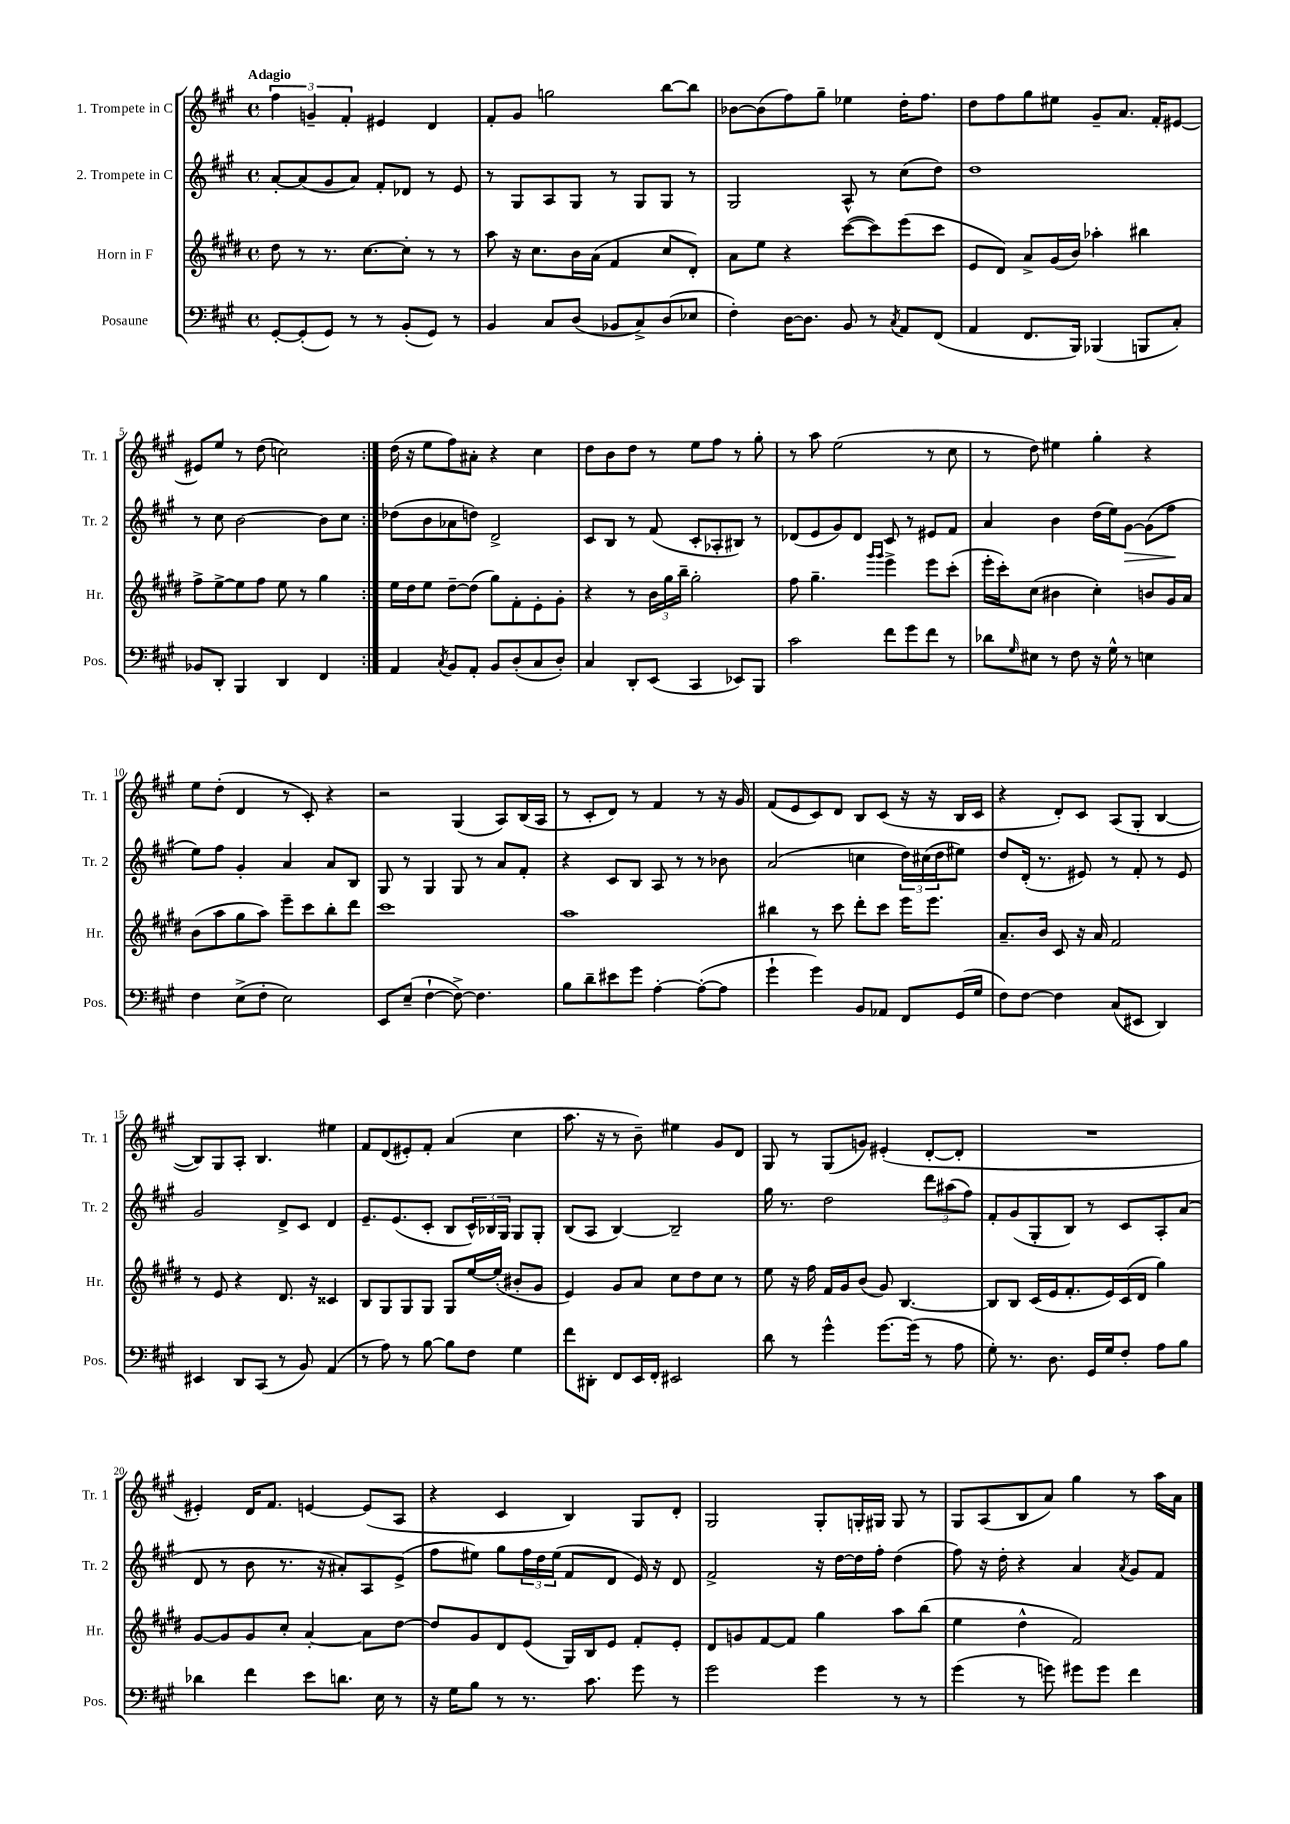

**kern	**kern	**kern	**kern
*staff4	*staff3	*staff2	*staff1
*clefF4	*clefG2	*clefG2	*clefG2
*k[f#c#g#]	*k[f#c#g#d#]	*k[f#c#g#]	*k[f#c#g#]
*M4/4	*M4/4	*M4/4	*M4/4
*met(c)	*met(c)	*met(c)	*met(c)
[8GG#'/L	8dd#\	[8a'/L	6ff#\
(8GG#'/]	8r	(8a/]	.
.	.	.	6g~/
8GG#/J)	8.r	8g#/	.
.	.	.	6f#'/
8r	.	8a/J)	.
.	[8.cc#\L	.	.
8r	.	8f#'/L	4e#/
(8BB'/L	8cc#'\]J	8d-/J	.
8GG#/J)	8r	8r	4d/
8r	8r	8e/	.
=	=	=	=
4BB/	8aa\	8r	8f#'/L
.	16r	8G#/L	8g#/J
.	8.cc#\L	.	.
8C#/L	.	8A/	2gg\
(8D/J	16b\L	8G#/J	.
.	(16a\JJ	.	.
8BB-/L	4f#/	8r	.
8C#^/)	.	8G#/L	.
(8D/	8cc#/L	8G#/J	[8bb\L
8E-/J	8d#'/J)	8r	8bb\]J
=	=	=	=
4F#'\)	8a\L	2G#/	[8b-\L
.	8ee\J	.	(8b-\]
[16D\LK	4r	.	8ff#\)
8.D\]J	.	.	.
.	.	.	8gg#~\J
8BB/	([8ccc#\L	8A^^/	4ee-\
8r	8ccc#\])	8r	.
8qC#/	.	.	.
8AA/L	(8eee\	(8cc#\L	16dd'\LK
.	.	.	8.ff#\J
(8FF#/J	8ccc#\J	8dd\J)	.
=	=	=	=
4AA/	8e/L	1dd	8dd\L
.	8d#/J)	.	8ff#\
8.FF#/L	8a^/L	.	8gg#\
.	(16g#/L	.	8ee#\J
16BBB/Jk)	16b/JJ)	.	.
(4BBB-/	4aa-'\	.	8g#~/L
.	.	.	8.a/J
8BBB/L	4bb#\	.	.
.	.	.	16f#'/LK
8C#'/J)	.	.	[8e#/J
=	=	=	=
8BB-/L	8ff#^\L	8r	8e#/]L
8DD'/J	[8ee^\	8cc#\	8ee/J
4BBB/	8ee\]	[2b\	8r
.	8ff#\J	.	(8dd\
4DD/	8ee\	.	2cc\)
.	8r	.	.
4FF#/	4gg#\	8b\]L	.
.	.	8cc#\J	.
=:|!	=:|!	=:|!	=:|!
4AA/	16ee\LL	(8dd-\L	(16dd\
.	16dd#\J	.	16r
.	8ee\J	8b\	8ee\L
8qC#/	.	.	.
8BB/L	[8dd#~\L	8a-\	8ff#\)
8AA'/J	(8dd#\]J	8dd\J)	8a#'\J
8BB/L	8gg#\L)	2d^/	4r
(8D'/	8f#'\	.	.
8C#/	8e'\	.	4cc#\
8D'/J)	8g#'\J	.	.
=	=	=	=
4C#/	4r	8c#/L	8dd\L
.	.	8B/J	8b\
8DD'/L	8r	8r	8dd\J
(8EE/J	24b\LL	(8f#/	8r
.	24gg#\	.	.
.	24bb~\JJ	.	.
4CC#/	2gg#'\	8c#'/L	8ee\L
.	.	8A-'/	8ff#\J
8EE-/L)	.	8B#/J)	8r
8BBB/J	.	8r	8gg#'\
=	=	=	=
2c#\	8ff#\	(8d-/L	8r
.	4.gg#~\	8e/	8aa\
.	.	8g#/)	(2ee\
.	.	8d-/J	.
.	16qqggg#/LL	.	.
.	16qqggg#/JJ	.	.
8f#\L	4eee^\	8c#/	.
8g#\	.	8r	.
8f#\J	8eee\L	8e#/L	8r
8r	(8ccc#'\J	8f#/J	8cc#\
=	=	=	=
8d-\L	16eee'\LL	4a/	8r
.	16ccc#'\J)	.	.
16qqG#/	.	.	.
8E#\J	(8cc#\J	.	8dd\)
8r	4b#\	4b\	4ee#\
8F#\	.	.	.
16r	4cc#'\)	(16dd\LL	4gg#'\
16G#^^\	.	16ee\J)	.
8r	.	[8g#\J	.
4E\	8b/L	(8g#\]L	4r
.	16g#/L	8ff#\J	.
.	16a/JJ	.	.
=	=	=	=
4F#\	(8b\L	8ee\L)	8ee\L
.	8aa\	8ff#\J	(8dd'\J
(8E^\L	8gg#\	4g#'/	4d/
8F#'\J	8aa\J)	.	.
2E\)	8eee~\L	4a/	8r
.	8ccc#\	.	8c#'/)
.	8bb'\	8a/L	4r
.	8ddd#\J	8B/J	.
=	=	=	=
8EE/L	1ccc#	8G#/	2r
(8E~/J	.	8r	.
[4F#`\	.	4G#/	.
8F#^\_)	.	8G#/	(4G#/
4.F#\]	.	8r	.
.	.	8a/L	8A/L)
.	.	8f#'/J	(16B/L
.	.	.	16A/JJ
=	=	=	=
8B\L	1aa	4r	8r
8d~\	.	.	8c#'/L
8e#\	.	8c#/L	8d/J)
8g#\J	.	8B/J	8r
[4A'\	.	8A/	4f#/
.	.	8r	.
(8A'\_L	.	8r	8r
8A\]J	.	8b-\	16r
.	.	.	16g#/
=	=	=	=
4g#`\	4bb#\	(2a/	(8f#/L
.	.	.	8e/
4g#\)	8r	.	8c#/)
.	8ccc#\	.	8d/J
8BB/L	8ddd#'\L	4cc\	8B/L
8AA-/J	8ccc#\J	.	(8c#/J
8FF#/L	16eee\LK	24dd\LL)	16r
.	.	(24cc#\	.
.	8.eee\J	.	16r
.	.	24dd\J	.
(16GG#/L	.	8ee#\J)	16B/LL
16G#/JJ	.	.	16c#/JJ
=	=	=	=
8F#\L)	8.a~/L	8dd/L	4r
[8F#\J	.	(16d'/Jk	.
.	16b/Jk	8.r	.
4F#\]	8c#/	.	8d'/L)
.	16r	8e#/)	8c#/J
.	16a/	.	.
(8C#/L	2f#/	8r	(8A/L
8EE#/J	.	8f#'/	8G#'/J
4DD/)	.	8r	[4B/
.	.	8e#/	.
=	=	=	=
4EE#/	8r	2g#/	8B/]L)
.	8e/	.	8G#/
8DD/L	4r	.	8A'/J
(8CC#/J	.	.	4.B/
8r	8.d#/	8d^/L	.
8BB/)	.	8c#/J	.
.	16r	.	.
(4AA/	4c##/	4d/	4ee#\
=	=	=	=
8r	8B/L	8.e~/L	8f#/L
8A\)	8G#/	.	(8d/
.	.	(8.e/	.
8r	8G#/	.	8e#'/)
[8B\	8G#/J	8c#'/J	8f#'/J
8B\]L	8G#/L	8B/L	(4a/
8F#\J	[16ee/L	24c#^^/L)	.
.	.	24B-/	.
.	(16ee'/]JJ	.	.
.	.	24G#/JJ	.
4G#\	8b#'/L	8G#/L	4cc#\
.	8g#/J	8G#'/J	.
=	=	=	=
8f#\L	4e/)	(8B/L	8.aa\
8DD#'\J	.	8A/J	.
.	.	.	16r
8FF#/L	8g#/L	[4B/)	8r
16EE/L	8a/J	.	8b~\)
16FF#'/JJ	.	.	.
2EE#/	8cc#\L	2B~/]	4ee#\
.	8dd#\	.	.
.	8cc#\J	.	8g#/L
.	8r	.	8d/J
=	=	=	=
8d\	8ee\	16gg#\	8G#/
.	.	8.r	.
8r	16r	.	8r
.	16ff#\	.	.
4g#^^\	16f#/LL	2dd\	(8G#/L
.	16g#/J	.	.
.	(8b/J	.	8g/J)
[8.g#\L	8g#/)	.	(4e#'/
.	[4.B/	.	.
(16g#\]Jk	.	.	.
8r	.	12ddd\L	[8d'/L
.	.	(12aa#\	.
8A\	.	.	8d'/]J
.	.	12ff#\J)	.
=	=	=	=
8G#'\)	8B/]L	8f#'/L	1r
8.r	8B/J	(8g#/	.
.	(16c#/LL	8G#'/	.
8.D\	16e/J	.	.
.	8.f#'/	8B/J)	.
16GG#/LL	.	8r	.
16G#/J	16e/L)	.	.
8F#'/J	(16c#/	8c#/L	.
.	16d#/JJ	.	.
8A\L	4gg#\)	8A'/	.
8B\J	.	(8a/J	.
=	=	=	=
4d-\	[8g#/L	8d/	4e#'/)
.	8g#/]	8r	.
4f#\	8g#/	8b\	16d/LK
.	.	.	8.f#/J
.	8cc#'/J	8.r	.
8e\L	[4a'/	.	[4e/
.	.	16r	.
8.d\J	.	8a#'/L)	.
.	8a\]L	8A/	(8e/]L
16E\	.	.	.
8r	[8dd#\J	(8e^/J	8A/J
=	=	=	=
16r	8dd#/]L	8ff#\L	4r
16G#\LK	.	.	.
8B\J	8g#/	8ee#\J)	.
8r	8d#/	8gg#\L	4c#/
8.r	(8e/J	24ff#\L	.
.	.	24dd\	.
.	.	(24ee#\JJ	.
.	16G#/LL)	8f#/L	4B/)
8.c#\	16B/J	.	.
.	8e/J	8d/J	.
8g#\	8f#'/L	16e/)	8G#/L
.	.	16r	.
8r	8e'/J	8d/	8d'/J
=	=	=	=
2g#\	8d#/L	2f#^/	2G#/
.	8g/	.	.
.	[8f#/	.	.
.	8f#/]J	.	.
4g#\	4gg#\	16r	8G#'/L
.	.	[16dd\LL	.
.	.	16dd\]	16G'/L
.	.	16ff#'\JJ	16G#/JJ
8r	8aa\L	(4dd\	8G#/
8r	(8bb\J	.	8r
=	=	=	=
(4g#\	4ee\	8ff#\)	8G#/L
.	.	16r	(8A/
.	.	16dd'\	.
8r	4dd#^^\	4r	8B/
8g\)	.	.	8a/J)
8g#\L	2f#/)	4a/	4gg#\
8g#\J	.	.	.
.	.	8qa/	.
4f#\	.	8g#/L	8r
.	.	8f#/J	16aa\LL
.	.	.	16a\JJ
==	==	==	==
*-	*-	*-	*-
